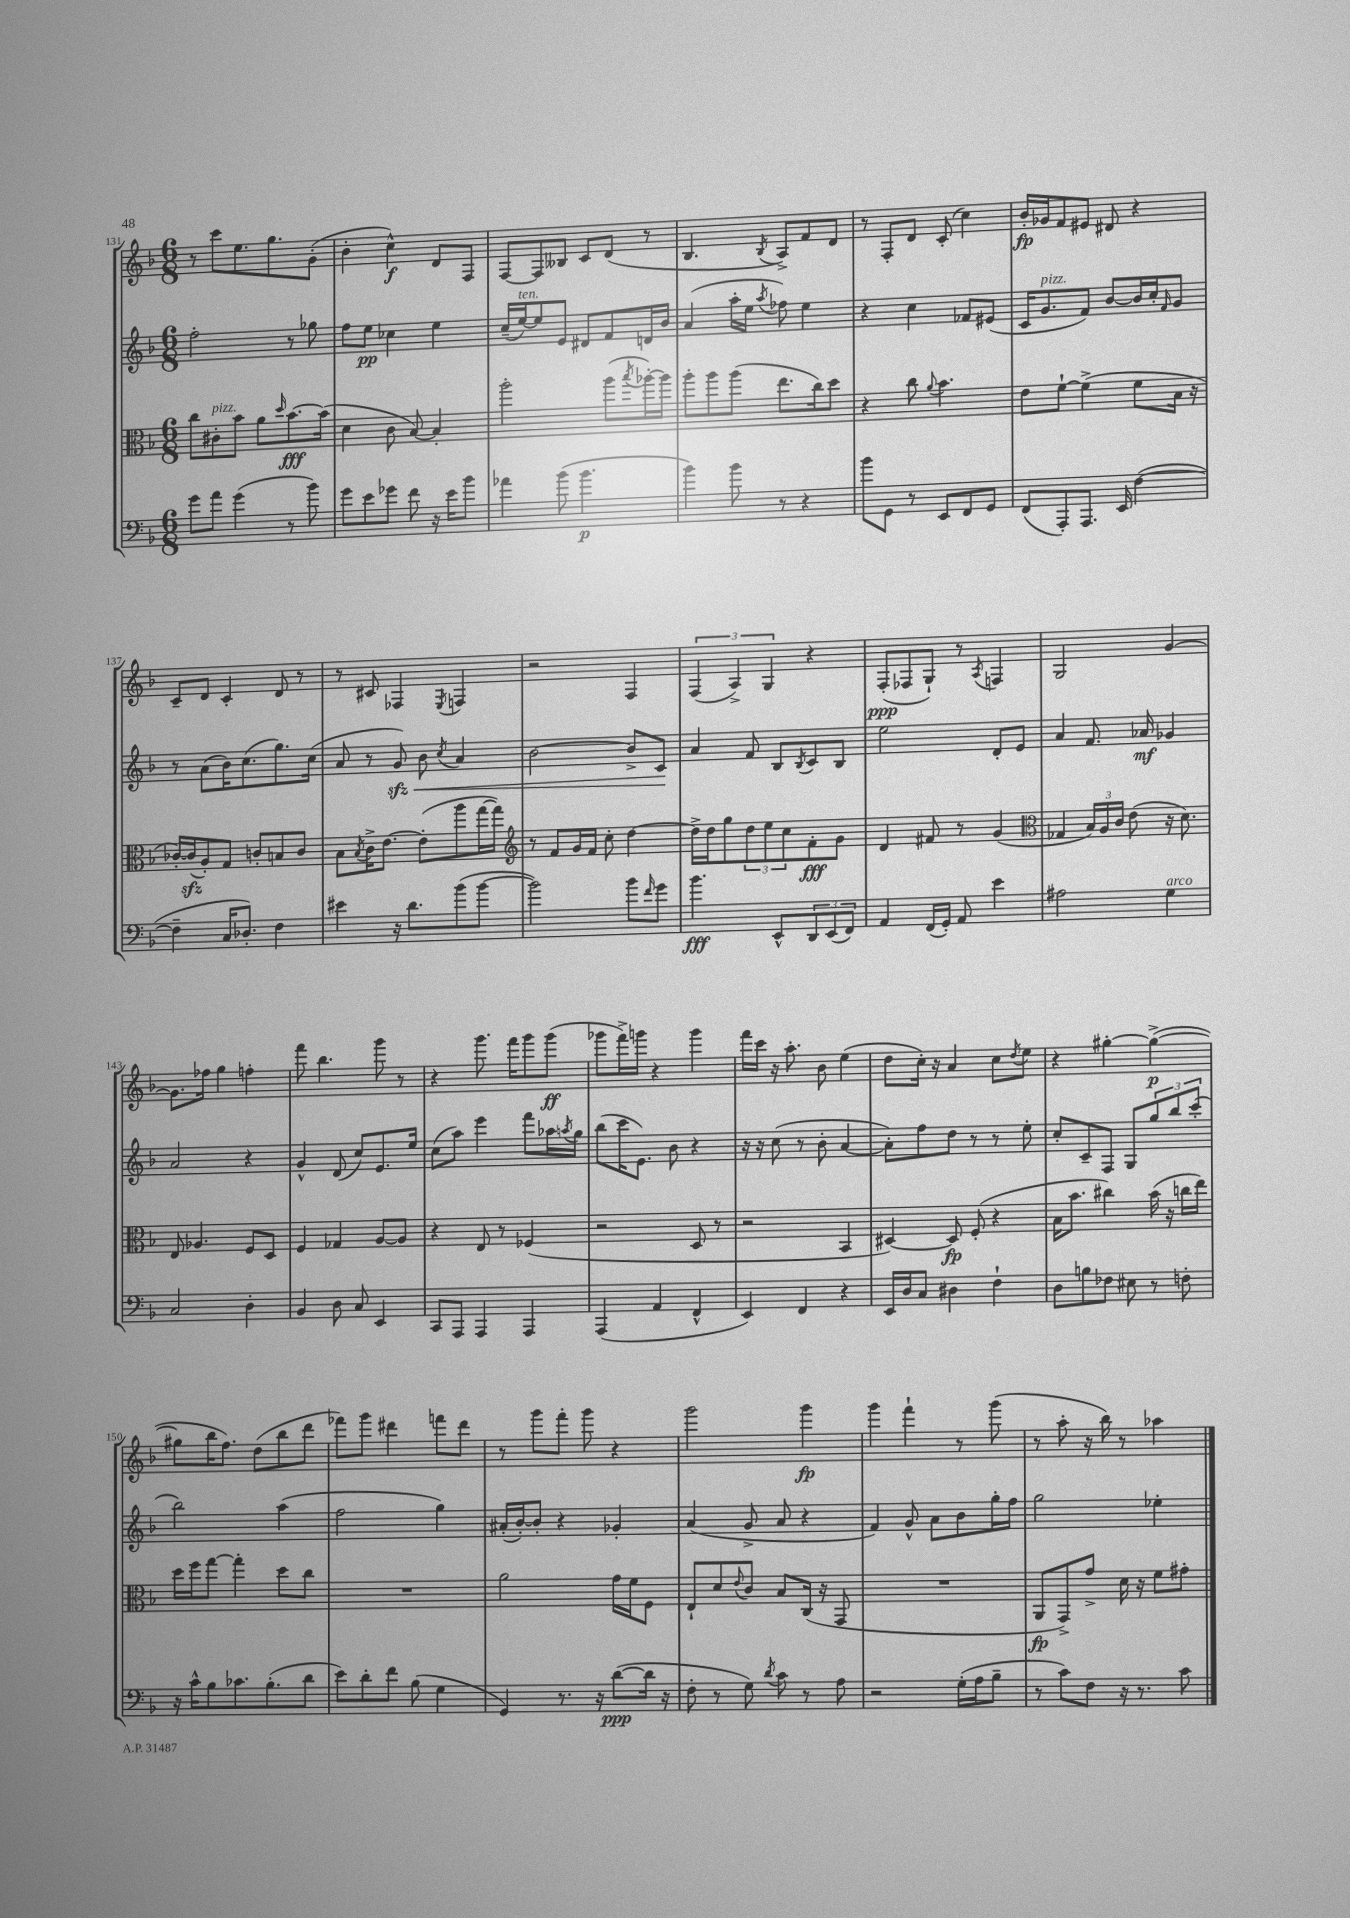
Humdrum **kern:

**kern	**kern	**kern	**kern
*staff4	*staff3	*staff2	*staff1
*clefF4	*clefC3	*clefG2	*clefG2
*k[b-]	*k[b-]	*k[b-]	*k[b-]
*M6/8	*M6/8	*M6/8	*M6/8
8g\L	8cc\L	2ff'\	8r
8a\J	8c#'\	.	8ccc\L
(4g\	8b-\J	.	8.ee\
.	8a\L	.	.
.	.	.	8.gg\
.	16qqdd/	.	.
8r	[8.b-\	8r	.
8b-\)	.	8gg-\	(8g'\J
.	(16b-\]Jk	.	.
=	=	=	=
8g\L	4d\	8ff\L	4b-'\
8e\	.	8ee\J	.
8g-\J	8c\	4cc-\	4cc^^\)
8f\	[8B-/)	.	.
16r	4B-'/]	4ee\	8d/L
16e\LK	.	.	.
8b-\J	.	.	8F/J
=	=	=	=
4a-\	2aa'\	(16cc~/LL	[8F/L
.	.	[16ee/J)	.
.	.	8ee/]	8F/]
(8b-\	.	8e/J	8B--/J
4.b-\	.	8d#/L	8c/L
.	(8aa\L	8f/	(8d/J
.	8qbb-/	.	.
.	[16aa-'\L)	16d/L	8r
.	16aa-\]JJ	16b-/JJ	.
=	=	=	=
4b-\)	8aa'\L	(4a/	4.B-/
.	8aa\	.	.
8b-\	(8aa\J	16aa'\LL	.
.	.	16ee\JJ	.
.	.	8qaa/	8qB-/
8r	8.ee\L	8ff-\)	8A^/L)
4r	.	4ee\	8f/
.	16cc\k)	.	.
.	8dd\J	.	8d/J
=	=	=	=
8b-\L	4r	4r	8r
8GG\J	.	.	8F'/L
8r	8cc\	4cc\	8d/J
.	8qqa/	.	.
8EE/L	4.b-\	.	(8c'/
8FF/	.	8f-/L	4cc\)
8GG/J	.	(8e#/J	.
=	=	=	=
(8FF/L	8e\L	16c/LK	16b-'/LL
.	.	8.g/	16g-/J
8AAA'/)	[8f`\J	.	8f/
8.AAA/J	(4f^\]	8f/J)	8e#/J
.	.	[8b-/L	8d#/
16EE/	.	.	.
([4F\	8f\L	16b-/]L	4r
.	.	16cc'/J	.
.	.	16qqf/	.
.	16B-\Jk	8g/J	.
.	16r	.	.
=	=	=	=
4F~\]	[16c-'/LL)	8r	8c~/L
.	(16c-/]J	.	.
.	8A'/)	(8a\L	8d/J
16C/LK	8G/J	16b-\K)	4c'/
8.D-'/J)	.	(8.cc\	.
.	8c'/L	.	.
4F\	8B/	8.gg\)	8d/
.	8c/J	.	8r
.	.	(16cc\Jk	.
=	=	=	=
4e#\	8B-\L	8a/	8r
.	8qB-/	.	.
.	16c^\K	8r	8c#/
.	[8.e\J	.	.
16r	.	8g/)	4F-/
8.d\L	.	.	.
.	(8e'\]L	8b-\	.
.	.	8qcc/	8qE/
(8b-\	8aa\	4a/	4F/
[8b-\J	[16gg\L	.	.
.	16gg\]JJ)	.	.
=	=	=	=
*	*clefG2	*	*
2b-\])	8r	[2b-\	2r
.	8f/L	.	.
.	16g/L	.	.
.	16f/JJ	.	.
.	8cc'\	.	.
8b-\L	[4dd\	8b-^/]L	4F/
16qqf/	.	.	.
8g\J	.	8c/J	.
=	=	=	=
4.b-\	16dd^\]LL	4a/	(6F/
.	16dd\J	.	.
.	8gg\	.	.
.	.	.	6A^/)
.	12dd\	8f/	.
.	12ee\	.	6G/
8EE^^/L	.	8B-/L	.
.	12cc\	.	.
.	.	8qB-/	.
12DD/	8f'\	8c/	4r
(12EE/	.	.	.
.	8g\J	8B-/J	.
12FF/J)	.	.	.
=	=	=	=
4AA/	4d/	2ee\	(8F'/L
.	.	.	8F-/
(16FF/LL	8f#/	.	8G`/J)
16GG'/JJ)	.	.	.
8AA/	8r	.	8r
.	.	.	8qA/
4e\	(4g/	8d'/L	4F/
.	.	8e/J	.
=	=	=	=
*	*clefC3	*	*
2A#\	4G-/	4a/	2G/
.	24B-/LL)	8.f/	.
.	24A/	.	.
.	24c/JJ	.	.
.	(8e\	.	.
.	.	16a-/	.
4G\	16r	4g-/	[4g/
.	8.d\)	.	.
=	=	=	=
2C/	8E/	2a/	8.g\]L
.	4.A-/	.	.
.	.	.	16ff-\Jk
.	.	.	4gg\
4D'\	8F/L	4r	4ff'\
.	8D/J	.	.
=	=	=	=
4BB-/	4F/	4g^^/	8fff\
.	.	.	4.bb-\
8D\	4G-/	(8d/	.
8C/	.	8cc/L)	.
4EE/	[8A/L	8.e/	8ggg\
.	8A/]J	.	8r
.	.	16ee/Jk	.
=	=	=	=
8CC/L	4r	(8cc\L	4r
8AAA/J	.	8aa\J)	.
4AAA/	8E/	4eee\	8.ggg\
.	8r	.	.
.	.	.	16fff\LK
4AAA/	(4F-/	8fff\L	8ggg\
.	.	16aa-\L	(8ggg\J
.	.	8qaa/	.
.	.	16gg\JJ	.
=	=	=	=
(4AAA/	2r	(8bb-\L	8ggg-\L
.	.	16ccc\K	16fff^\L)
.	.	8.e\J)	16ggg\JJ
4AA/	.	.	4r
.	.	8b-\	.
4FF^^/	8D/	4r	4ggg\
.	8r	.	.
=	=	=	=
4EE/)	2r	16r	16fff\LL
.	.	16r	16ccc\JJ
.	.	(8cc\	16r
.	.	.	8.aa'\
4FF/	.	8r	.
.	.	8b-'\	8b-\
4r	4BB-/	[4a/	(4ee\
=	=	=	=
16EE/LL	[4D#/)	8a'\]L)	8dd\L
16D/J	.	.	.
8C/J	.	8ff\	16cc'\Jk)
.	.	.	16r
4D#\	8D#/]	8dd\J	4a/
.	(8F'/	8r	.
4F`\	4r	8r	8cc\L
.	.	.	8qdd/
.	.	8ee'\	8ee\J
=	=	=	=
8D\L	16B-\LK	8cc'/L	4r
.	8.b-\J	.	.
8B\	.	8c~/	.
8F-\J	4cc#\)	8F/J	[4gg#'\
8E#\	.	8G/L	.
8r	(16b-\	12gg/	(4gg#^\_
.	16r	.	.
.	.	12bb-/	.
8F'\	16cc\LL	.	.
.	.	(12ccc'/J	.
.	16ee\JJ)	.	.
=	=	=	=
16r	16dd\LL	2bb-\)	8gg#\]L
16c^^\LK	16ff\J	.	.
8B-\	[8gg\J	.	16bb-\K
.	.	.	8.ff\J)
8.c-\	4gg'\]	.	.
.	.	.	(8dd\L
(8.B-'\	.	.	.
.	8dd\L	(4aa\	8bb-\
8d\J	8cc\J	.	8ddd\J
=	=	=	=
8e\L)	2.r	2ff\	8fff-\L)
8d'\	.	.	8ggg\J
8f\J	.	.	4ddd#\
(8B-\	.	.	.
4G\	.	4gg\)	8fff\L
.	.	.	8ddd#\J
=	=	=	=
4GG/)	2a\	(16a#'/LL	8r
.	.	[16b-'/J)	.
.	.	8b-'/]J	8ggg\L
8.r	.	4r	8fff'\J
.	.	.	8ggg\
16r	.	.	.
([8d\L	16g\LL	4g-'/	4r
.	16f\J	.	.
16d\]Jk	8F\J	.	.
16r	.	.	.
=	=	=	=
8F'\	8E`/L	(4a/	2ggg\
8r	8d/	.	.
.	8qqe/	.	.
8G\)	8c/J	8g^/	.
8qd/	.	.	.
8c\	8B-/L	8a/	.
8r	(16C/Jk	4r	4ggg\
.	16r	.	.
8A\	8GG/	.	.
=	=	=	=
2r	2.r	4f/)	4ggg\
.	.	8g^^/	4fff`\
.	.	8a\L	.
(16G'\LL	.	8b-\	8r
16A\J	.	.	.
8B-~\J	.	16gg'\L	(8ggg\
.	.	16ff\JJ	.
=	=	=	=
8r	8AA/L	2gg\	8r
8c\L)	8GG^/)	.	8aa'\
8F\J	8g^/J	.	16r
.	.	.	16bb-\)
16r	16d\	.	8r
8.r	16r	.	.
.	8f\L	4ee-'\	4aa-\
8c\	8g#'\J	.	.
==	==	==	==
*-	*-	*-	*-
